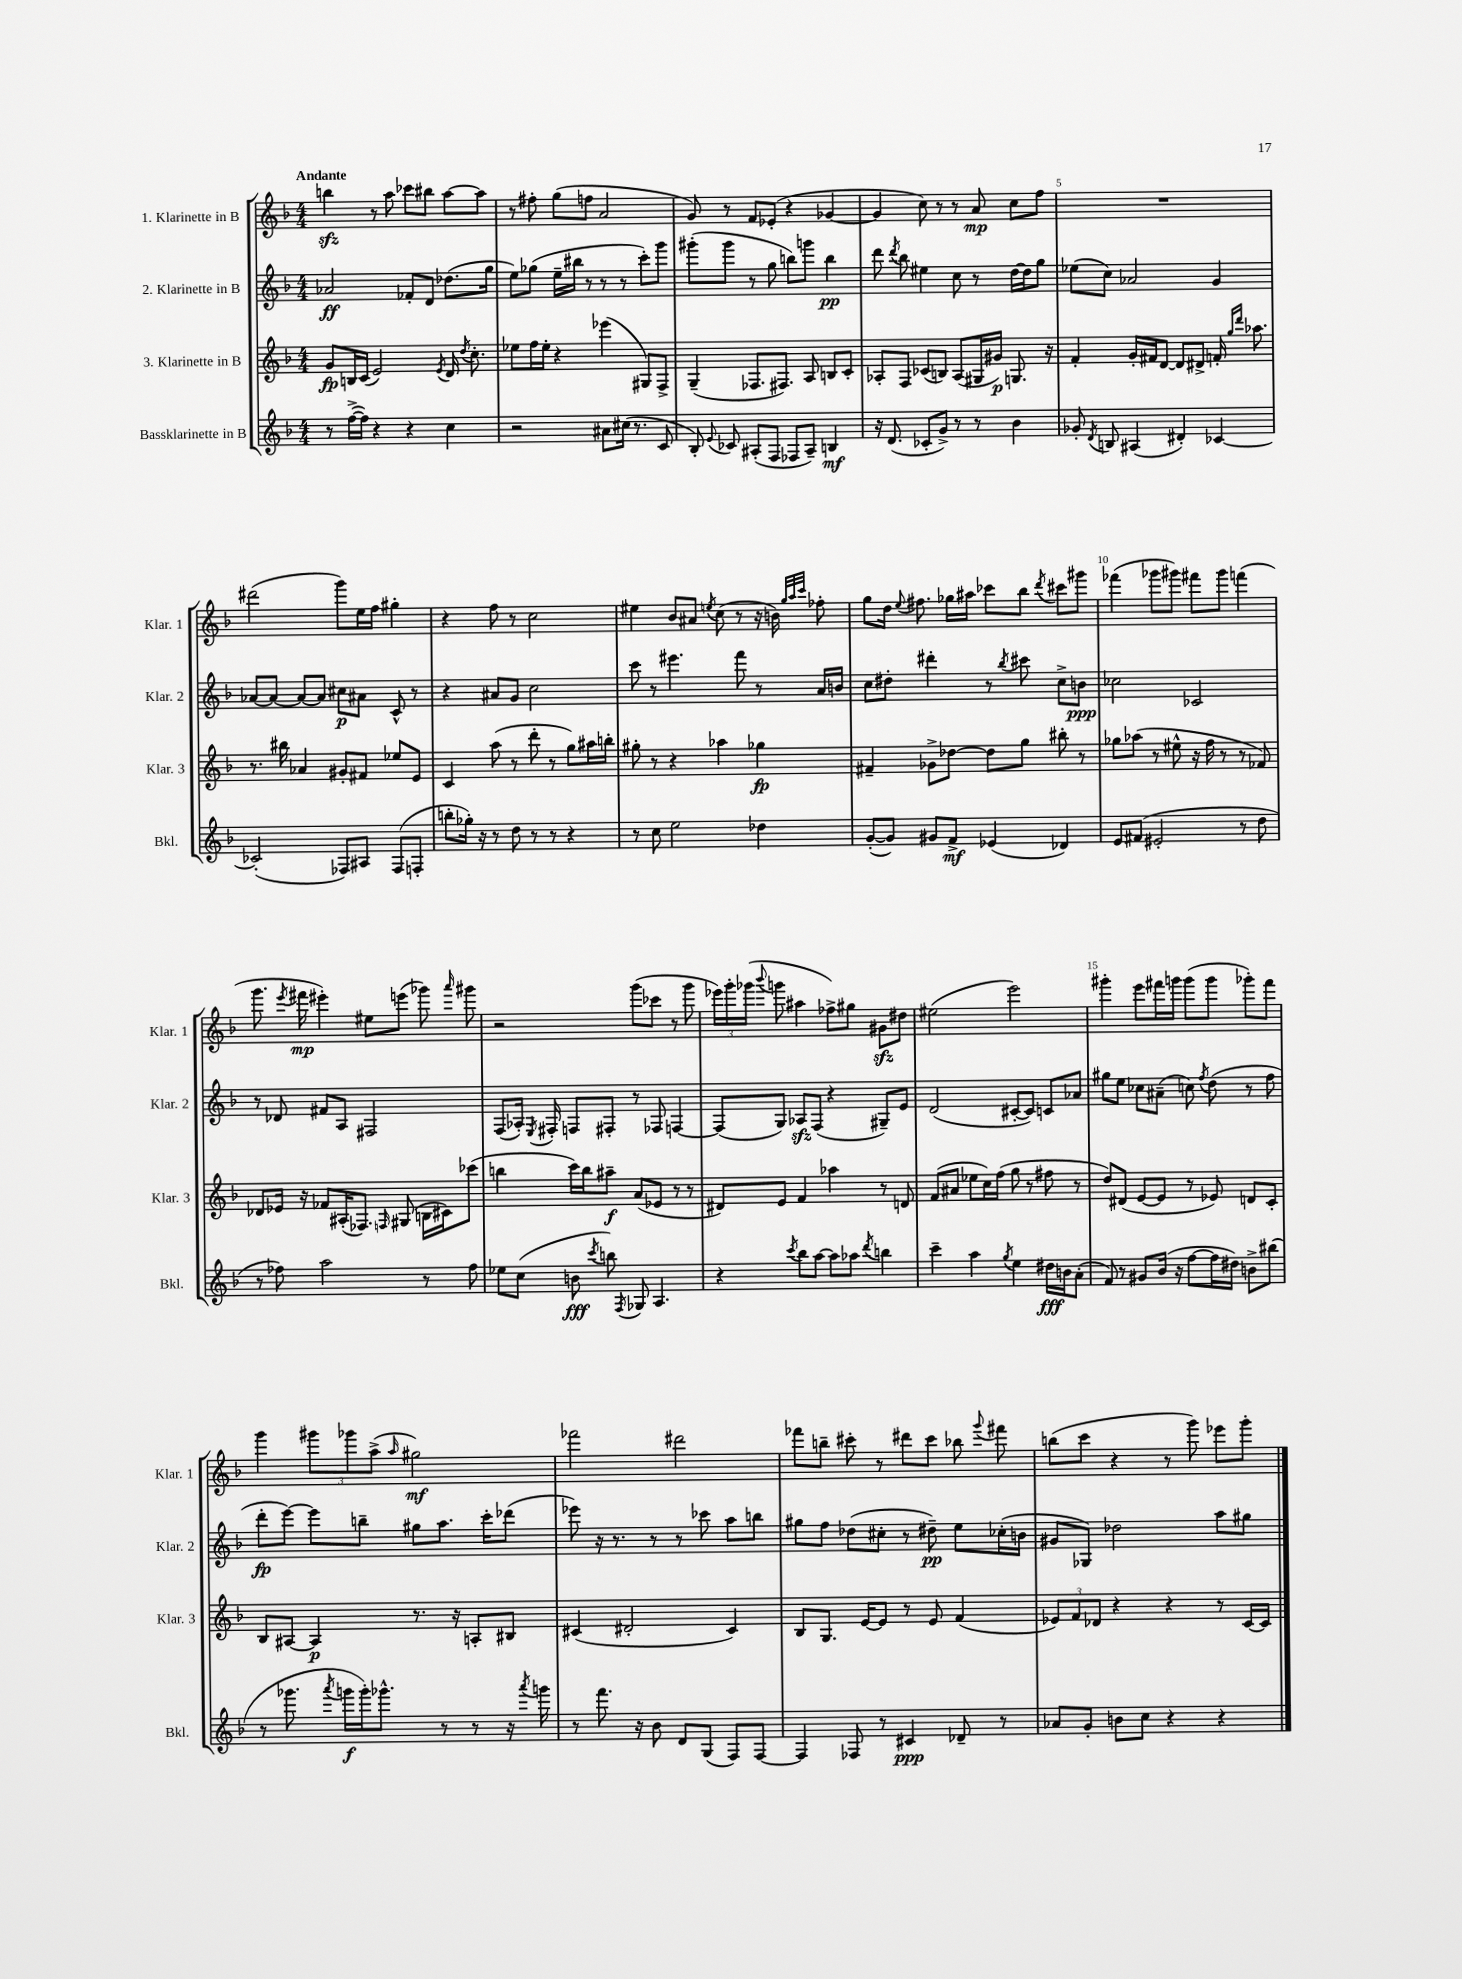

**kern	**kern	**kern	**kern
*staff4	*staff3	*staff2	*staff1
*clefG2	*clefG2	*clefG2	*clefG2
*k[b-]	*k[b-]	*k[b-]	*k[b-]
*M4/4	*M4/4	*M4/4	*M4/4
8r	8g/L	2a-/	4bb\
([16ff^\LL	16B/L	.	.
16ff\]JJ)	(16c/JJ	.	.
4r	2e/)	.	8r
.	.	.	8aa\
4r	.	8f-'/L	8ccc-\L
.	.	8d/J	8bb#\J
.	8qe/	.	.
4cc\	16d/	(8.dd-\L	[8aa\L
.	8qdd/	.	.
.	8.cc'\	.	.
.	.	.	8aa\]J
.	.	16gg\Jk	.
=	=	=	=
2r	8ee-\L	8ee\L)	8r
.	16ff\L	(8gg-\J	8ff#'\
.	16ee-'\JJ	.	.
.	4r	16ee~\LL	(8gg\L
.	.	16bb#\JJ	.
.	.	8r	8ff\J
8a#\L	(4eee-\	8r	2a/
(16cc#\Jk	.	8r	.
8.r	.	.	.
.	8G#/L)	8ccc'\L)	.
8c/	8F^/J	8ggg\J	.
=	=	=	=
8B-'/)	(4G~/	(8ggg#'\L	8g/)
8qqe/	.	.	.
8c-/	.	8ggg#\J	8r
(8A#'/L	8.F-/L	8r	8f/L
8F/J	.	8gg\	(8e-'/J
.	8.F#/J)	.	.
8F-/L	.	8bb\L)	4r
8A#~/J)	8A/	8ggg\J	.
4B/	8B/L	4bb\	[4g-/
.	8c'/J	.	.
=	=	=	=
16r	8A-'/L	8ddd\	4g-/]
(8.d/	.	.	.
.	.	8qddd/	.
.	8F/J	8bb-\	.
8c-'/L	(8c-/L	4ee#\	8cc\)
8g^/J)	8B/J)	.	8r
8r	(8A-/L	8cc\	8r
8r	16G#/L	8r	8a/
.	16g#/JJ)	.	.
4b-\	8.G/	[16dd\LL	8cc\L
.	.	16dd\]J	.
.	.	8gg\J	8ff\J
.	16r	.	.
=	=	=	=
8g-'/	4f'/	(8ee-\L	1r
8qd/	.	.	.
8B/	.	8cc\J)	.
(4A#/	16g'/LL	2a-/	.
.	16f#/J	.	.
.	[8d/J	.	.
4d#'/)	8d/]L	.	.
.	8d#^/J	.	.
[4c-/	16f'/	4g/	.
.	16qqgg/LL	.	.
.	16qqddd/JJ	.	.
.	8.aa-\	.	.
=	=	=	=
(2c-'/]	8.r	[8a-/L	(2ddd#\
.	.	8a-/_J	.
.	16bb#\	.	.
.	4a-/	8a-/_L	.
.	.	8a-/]J	.
8F-/L)	8g#'/L	8cc#\L	8ggg\L)
8A#/J	8f#/J	8a#\J	16ee\L
.	.	.	16ff\JJ
(8F-/L	8ee-/L	8c^^/	4gg#'\
8F'/J	8e/J	8r	.
=	=	=	=
8bb'\L	4c/	4r	4r
16gg-'\Jk)	.	.	.
16r	.	.	.
8r	(8aa\	8a#/L	8ff\
8dd\	8r	8g/J	8r
8r	8ddd'\	2cc\	2cc\
8r	8r	.	.
4r	8gg\L)	.	.
.	16aa#\L	.	.
.	16bb'\JJ	.	.
=	=	=	=
8r	8gg#'\	8ccc\	4ee#\
8cc\	8r	8r	.
2ee\	4r	4.eee#\	8b-/L
.	.	.	8a#/J
.	.	.	8qee/
.	4aa-\	.	(8cc\
.	.	8fff\	8r
4dd-\	4gg-\	8r	16r
.	.	.	16b\)
.	.	.	32qqgg/LLL
.	.	.	32qqaa/
.	.	.	32qqccc/JJJ
.	.	16a/LL	8ff-'\
.	.	16b/JJ	.
=	=	=	=
([8g'/L	4f#~/	8cc\L	8gg\L
8g/]J)	.	8dd#'\J	16dd\Jk
.	.	.	8qqee/
.	.	.	8.ff#\
8g#/L	8g-^\L	4ddd#'\	.
8f^/J	[8dd-\J	.	16gg-\LL
.	.	.	16aa#\JJ
(4e-/	8dd-\]L	8r	8ccc-\L
.	.	8qbb-/	.
.	8gg\J	8ccc#\	8bb-\J
.	.	.	8qddd/
4d-/)	8bb#'\	8cc^\L	8ccc#\L
.	8r	8b\J	8ggg#\J
=	=	=	=
8e/L	8gg-\L	2cc-\	(4fff-\
(8f#/J	(8aa-\J	.	.
2e#'/	8r	.	8ggg-\L
.	8ee#^^\	.	8ggg#\J)
.	16r	2c-/	8fff#\L
.	16ff\	.	.
.	8r	.	8ggg#\J
8r	8r	.	(4fff\
8dd\	8f-/)	.	.
=	=	=	=
8r	8d-/L	8r	8.ggg\
8ff-\)	16e-/Jk	8d-/	.
.	.	.	8qeee/
.	16r	.	16fff#\
2aa\	8f-/L	8f#/L	4eee#'\)
.	(16A#'/K	8A/J	.
.	8.F-/J)	.	.
.	.	2F#/	8ee#\L
.	16qqF/	.	.
.	(8G#/	.	(8eee\J
8r	16B\LL	.	8ggg-\)
.	16c#\J)	.	.
.	.	.	16qqaaa/
8ff-\	(8ccc-\J	.	8ggg#\
=	=	=	=
8ee-\L	4bb\	(8F/L	2r
(8cc\J	.	16A-'/Jk)	.
.	.	8qE/	.
.	.	16F#'/	.
8b\	16ccc\LL)	8F/L	.
.	16bb\J	.	.
8qccc/	.	.	.
8bb\)	8aa#~\J	8F#'/J	.
8qF/	.	.	.
8G-/	(8a/L	8r	(8ggg\L
4.A/	8e-/J	8F-/	8ccc-\J
.	8r	[4F/	8r
.	8r	.	8ggg\
=	=	=	=
4r	8d#/L)	(8F/]L	24eee-\LL)
.	.	.	24ggg'\
.	.	.	(24ggg-\JJ
.	.	.	8qqbbb-/
.	8e/J	8G/J)	8ggg\
8qccc/	.	.	.
8bb-\L	4f/	8A-/L	4aa#\
[8aa\J	.	(8F/J	.
8aa\]L	4aa-\	4r	8ff-^\L)
8aa-\J	.	.	8gg#\J
8qddd/	.	.	.
4bb\	8r	8G#~/L)	8g#\L
.	8d/	8e/J	8dd#\J
=	=	=	=
4ccc~\	(8f/L	(2d/	(2ee#\
.	8a#/J	.	.
4aa\	8ee-\L	.	.
.	16cc\L)	.	.
.	(16ff\JJ	.	.
8qgg/	.	.	.
4ee\	8gg\	[8c#'/L	2eee\)
.	8r	8c#/]J)	.
16dd#\LL	8ff#\	8c/L	.
16b\J	.	.	.
(8a'\J	8r	8a-/J	.
=	=	=	=
8f/)	8dd/L)	8gg#\L	4ggg#'\
8r	(8d#/J	8ee\J	.
8g#/L	[8e/L	8cc-\L	8eee\L
(16b-/Jk	8e/]J	(8a#~\J	16fff#\L
16r	.	.	16ggg\JJ
[8ff\L	8r	8cc\)	(8ggg\L
.	.	8qff/	.
16ff\]L	8e-/)	(8dd\	8ggg\J
16dd#\JJ)	.	.	.
8b^\L	8d/L	8r	8ggg-'\L)
(8bb#\J	8c'/J	8ff\	8fff#\J
=	=	=	=
8r	8B-/L	8ddd'\L	4ggg\
8.ggg-\	[8A#/J	[8eee\J)	.
.	4A#/]	8eee\]L	12ggg#\L
8qaaa/	.	.	.
16ggg\LL	.	.	.
.	.	.	12ggg-\
16ggg'\J)	.	8bb~\J	.
.	.	.	(12aa^\J
8.ggg-^^\J	.	.	.
.	.	.	16qqaa/
.	8.r	8gg#\L	2gg#\)
8r	.	8.aa\J	.
.	16r	.	.
8r	8A'/L	.	.
.	.	16ccc'\LK	.
16r	8B#/J	(8ddd-\J	.
8qaaa/	.	.	.
16ggg\	.	.	.
=	=	=	=
8r	(4c#/	8eee-\)	2fff-\
8.fff\	.	16r	.
.	.	8.r	.
.	2d#'/	.	.
16r	.	.	.
8b-\	.	8r	.
8d/L	.	8r	2ddd#\
(8G/J	.	8ccc-\	.
8F/L)	4c#/)	8aa\L	.
[8F/J	.	8bb\J	.
=	=	=	=
4F/]	8B-/L	8gg#\L	8fff-\L
.	8.G/J	8ff\J	8bb~\J
8F-/	.	(8dd-\L	8ccc#'\
.	[16e/LK	.	.
8r	8e/]J	8cc#'\J	8r
4c#/	8r	8r	8ddd#\L
.	8e/	8dd#~\)	8ccc#\J
8d-~/	(4f/	8ee\L	8bb-\
.	.	.	8qqggg/
8r	.	(16cc-'\L	8fff#\
.	.	16b\JJ	.
=	=	=	=
8a-/L	12e-/L)	8g#/L	(8bb\L
.	12f/	.	.
8g'/J	.	8G-/J)	8ccc\J
.	12d-/J	.	.
8b\L	4r	2dd-\	4r
8cc\J	.	.	.
4r	4r	.	8r
.	.	.	8ggg\)
4r	8r	8aa\L	8eee-\L
.	[16c/LL	8gg#\J	8ggg'\J
.	16c/]JJ	.	.
==	==	==	==
*-	*-	*-	*-
